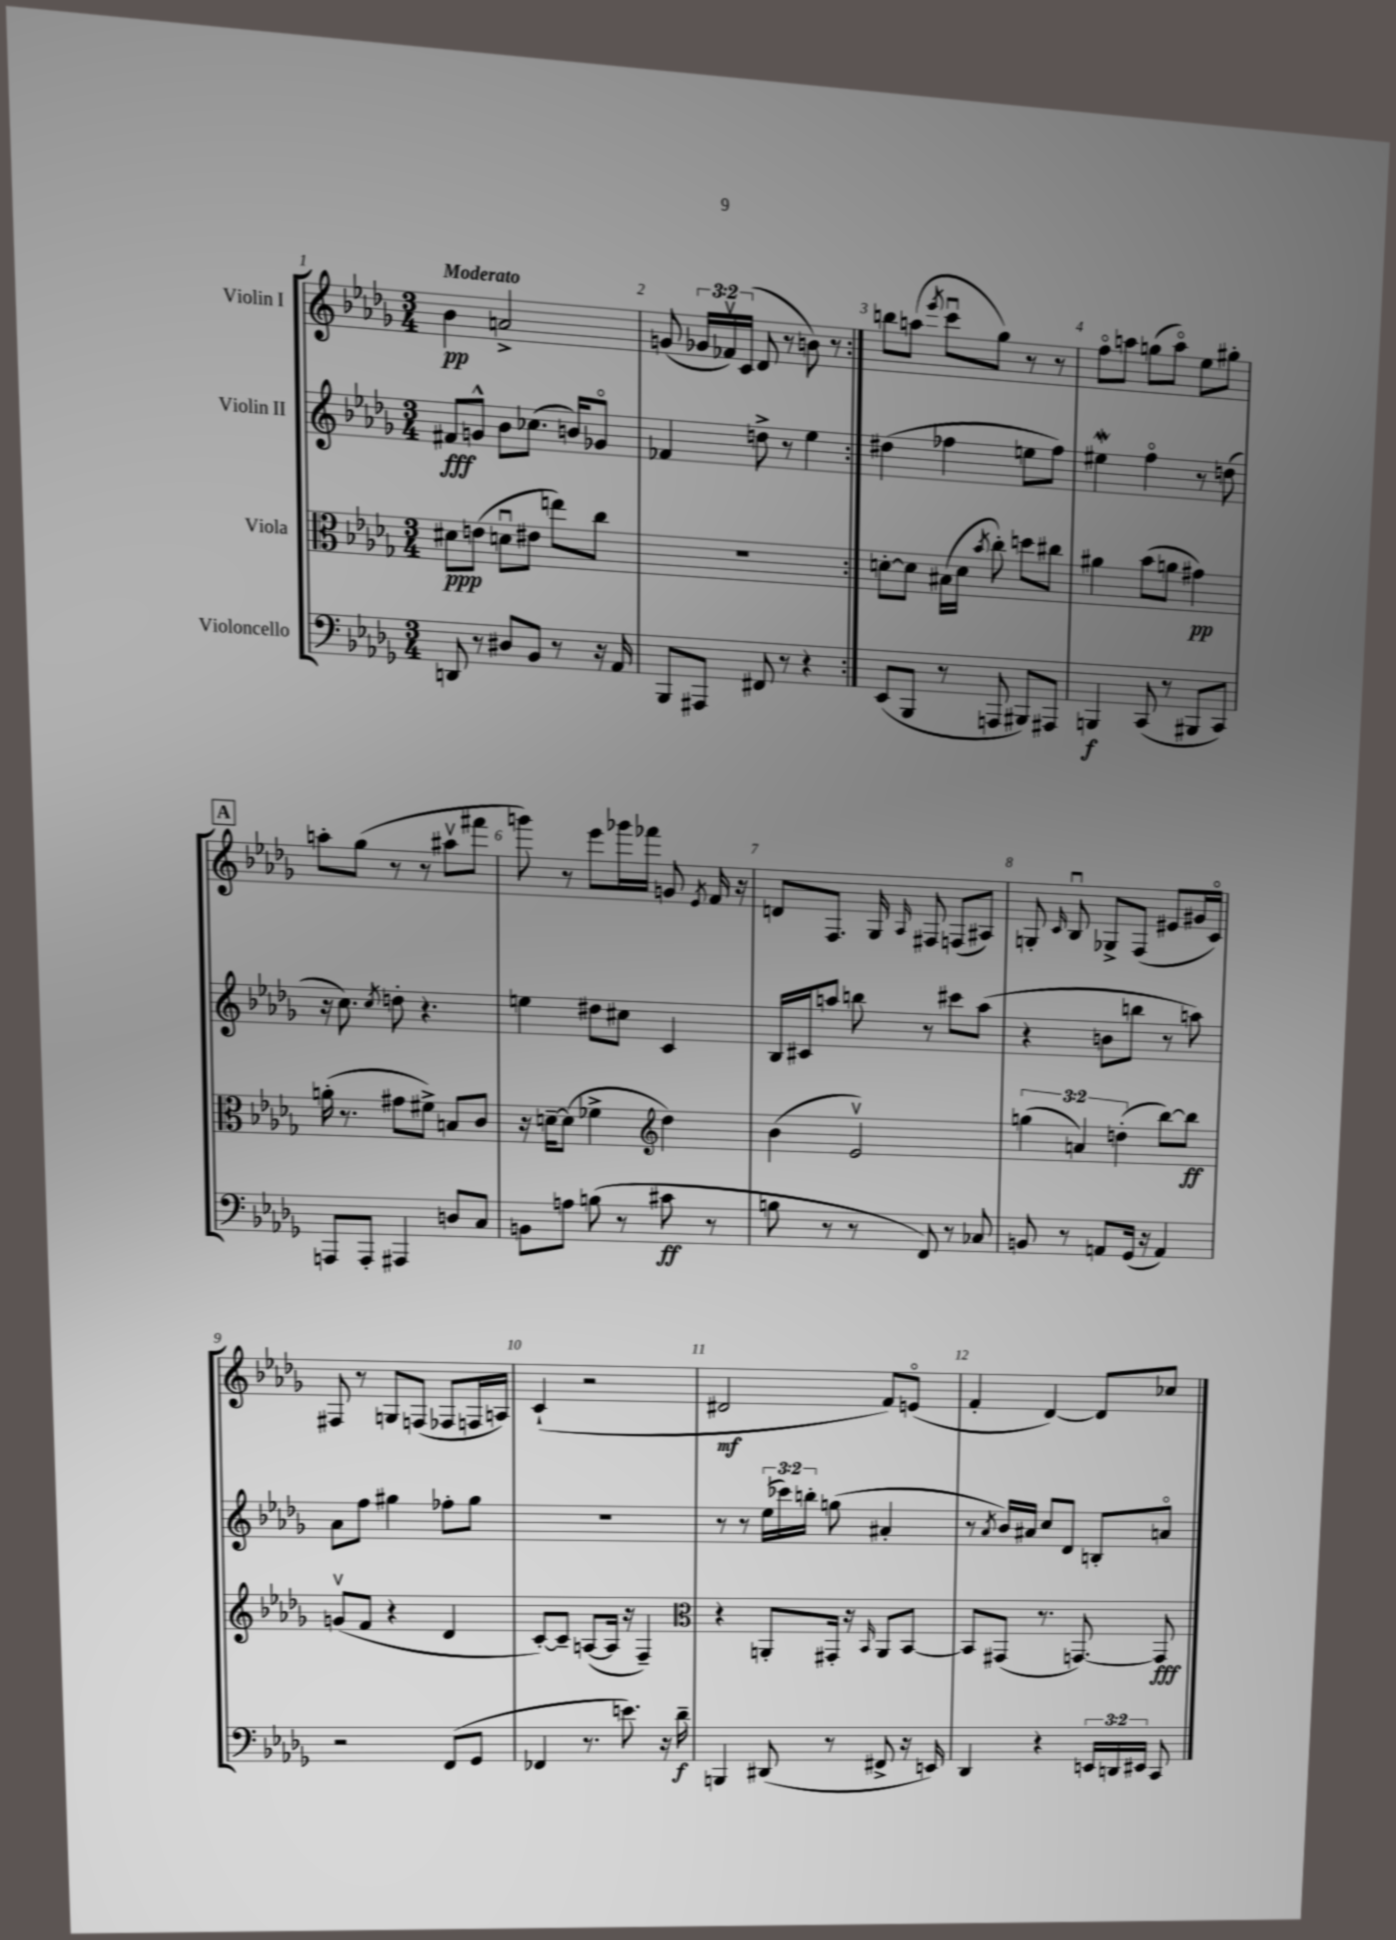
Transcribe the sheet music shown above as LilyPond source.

<<
\new StaffGroup <<
\new Staff = "s0" \with { instrumentName = "Violin I" } {
    \clef treble \key des \major \numericTimeSignature \time 3/4 \override Staff.TupletNumber.text = #tuplet-number::calc-fraction-text \tempo "Moderato"
    \autoBeamOff \repeat volta 2 { bes'4\pp a'2-> |
    g'8( \tuplet 3/2 { ges'16[ fes'16\upbow) c'16]( } des'8 r8 b'8) r8 | }
    b''8[ a''8]( \acciaccatura { ees'''8 } c'''8[\downbow ges''8]) r8 r8 |
    f''8[\flageolet a''8] g''8[( a''8]\flageolet) ees''8[ gis''8]-. |
    \mark \markup { \box "A" } a''8[-. ges''8]( r8 r8 ais''8[\upbow fis'''8] |
    g'''8) r8 ees'''8[ ges'''16 fes'''16] g'8 \acciaccatura { ees'8 } f'16 r16 |
    d'8[ f8.] ges16 \grace { aes16 } fis8 f8[( ais8]) |
    g8-. \grace { c'16 } bes8\downbow ges8[-> f8]( eis'8[ gis'16 c'16]\flageolet) |
    fis8 r8 g8[ f8]( fes8[ f16 a16]) |
    c'4-!( r2 |
    dis'2\mf f'8[) e'8]\flageolet( |
    f'4-. des'4~) des'8[ ces''8] \bar "|." |
}
\new Staff = "s1" \with { instrumentName = "Violin II" } {
    \clef treble \key des \major \numericTimeSignature \time 3/4 \override Staff.TupletNumber.text = #tuplet-number::calc-fraction-text
    \autoBeamOff \repeat volta 2 { fis'8[\fff g'8]-^ bes'8[ ces''8.]( b'16[) ges'8]\flageolet |
    fes'4 d''8-> r8 ees''4 | }
    dis''4( fes''4 e''8[ fes''8]) |
    eis''4\mordent f''4\flageolet r8 d''8( |
    \mark \markup { \box "A" } r16 c''8.) \acciaccatura { c''8 } d''8-. r4. |
    e''4 dis''8[ cis''8] c'4 |
    bes16[ cis'16 a''8] b''8 r8 cis'''8[ a''8]( |
    r4 b'8[ b''8] r8 a''8) |
    aes'8[ f''8] gis''4 fes''8[-. gis''8] |
    R2. |
    r8 r8 \tuplet 3/2 { ees''16[( ces'''16) b''16]-. } g''8( ais'4-. |
    r8 \acciaccatura { aes'8 } bes'16[) ais'16] c''8[ des'8] b8[-. a'8]\flageolet \bar "|." |
}
\new Staff = "s2" \with { instrumentName = "Viola" } {
    \clef alto \key des \major \numericTimeSignature \time 3/4 \override Staff.TupletNumber.text = #tuplet-number::calc-fraction-text
    \autoBeamOff \repeat volta 2 { dis'8[\ppp e'8]( d'8[\downbow eis'8] e''8[) c''8] |
    R2. | }
    d'8[~-. d'8] bis16[( d'16] \acciaccatura { bes'8 } c''8-.) d''8[ cis''8] |
    ais'4 bes'8[( a'8] gis'4\pp) |
    \mark \markup { \box "A" } a'16-.( r8. gis'8[ fis'8]->) b8[ c'8] |
    r16 d'16[~-- d'8]( fes'4-> \clef treble des''4) |
    bes'4( ees'2\upbow) |
    \tuplet 3/2 { g''4( a'4) d''4-.( } bes''8[~) bes''8]\ff |
    g'8[\upbow( f'8] r4 des'4 |
    c'8[~-.) c'8]-- a8[~( a16] r16 f4--) |
    \clef alto r4 a,8[-. gis,16]-. r16 \grace { bes,16 } a,8[ bes,8]~ |
    bes,8[ gis,8]( r8. g,8.~) g,8\fff \bar "|." |
}
\new Staff = "s3" \with { instrumentName = "Violoncello" } {
    \clef bass \key des \major \numericTimeSignature \time 3/4 \override Staff.TupletNumber.text = #tuplet-number::calc-fraction-text
    \autoBeamOff \repeat volta 2 { d,8 r8 dis8[ bes,8] r8 r16 aes,16 |
    bes,,8[ ais,,8] fis,8 r8 r4 | }
    ees,8[( bes,,8] r8 a,,8 bis,,8[) ais,,8] |
    b,,4\f c,8( r8 bis,,8[ c,8]) |
    \mark \markup { \box "A" } a,,8[ a,,8]-. ais,,4 d8[ c8] |
    b,8[ a8] b8( r8 cis'8\ff r8 |
    b8 r8 r8 f,8) r8 ces8 |
    b,8 r8 a,8[ ges,16]( r16 a,4) |
    r2 f,8[( ges,8] |
    fes,4 r8. e'8.) r16 des'16--\f |
    b,,4 dis,8( r8 fis,8-> r16 e,16) |
    des,4 r4 \tuplet 3/2 { e,16[ d,16 eis,16] } c,8 \bar "|." |
}
>>
>>
\layout { \context { \Score \override BarNumber.break-visibility = ##(#f #t #t) barNumberVisibility = #all-bar-numbers-visible } }
